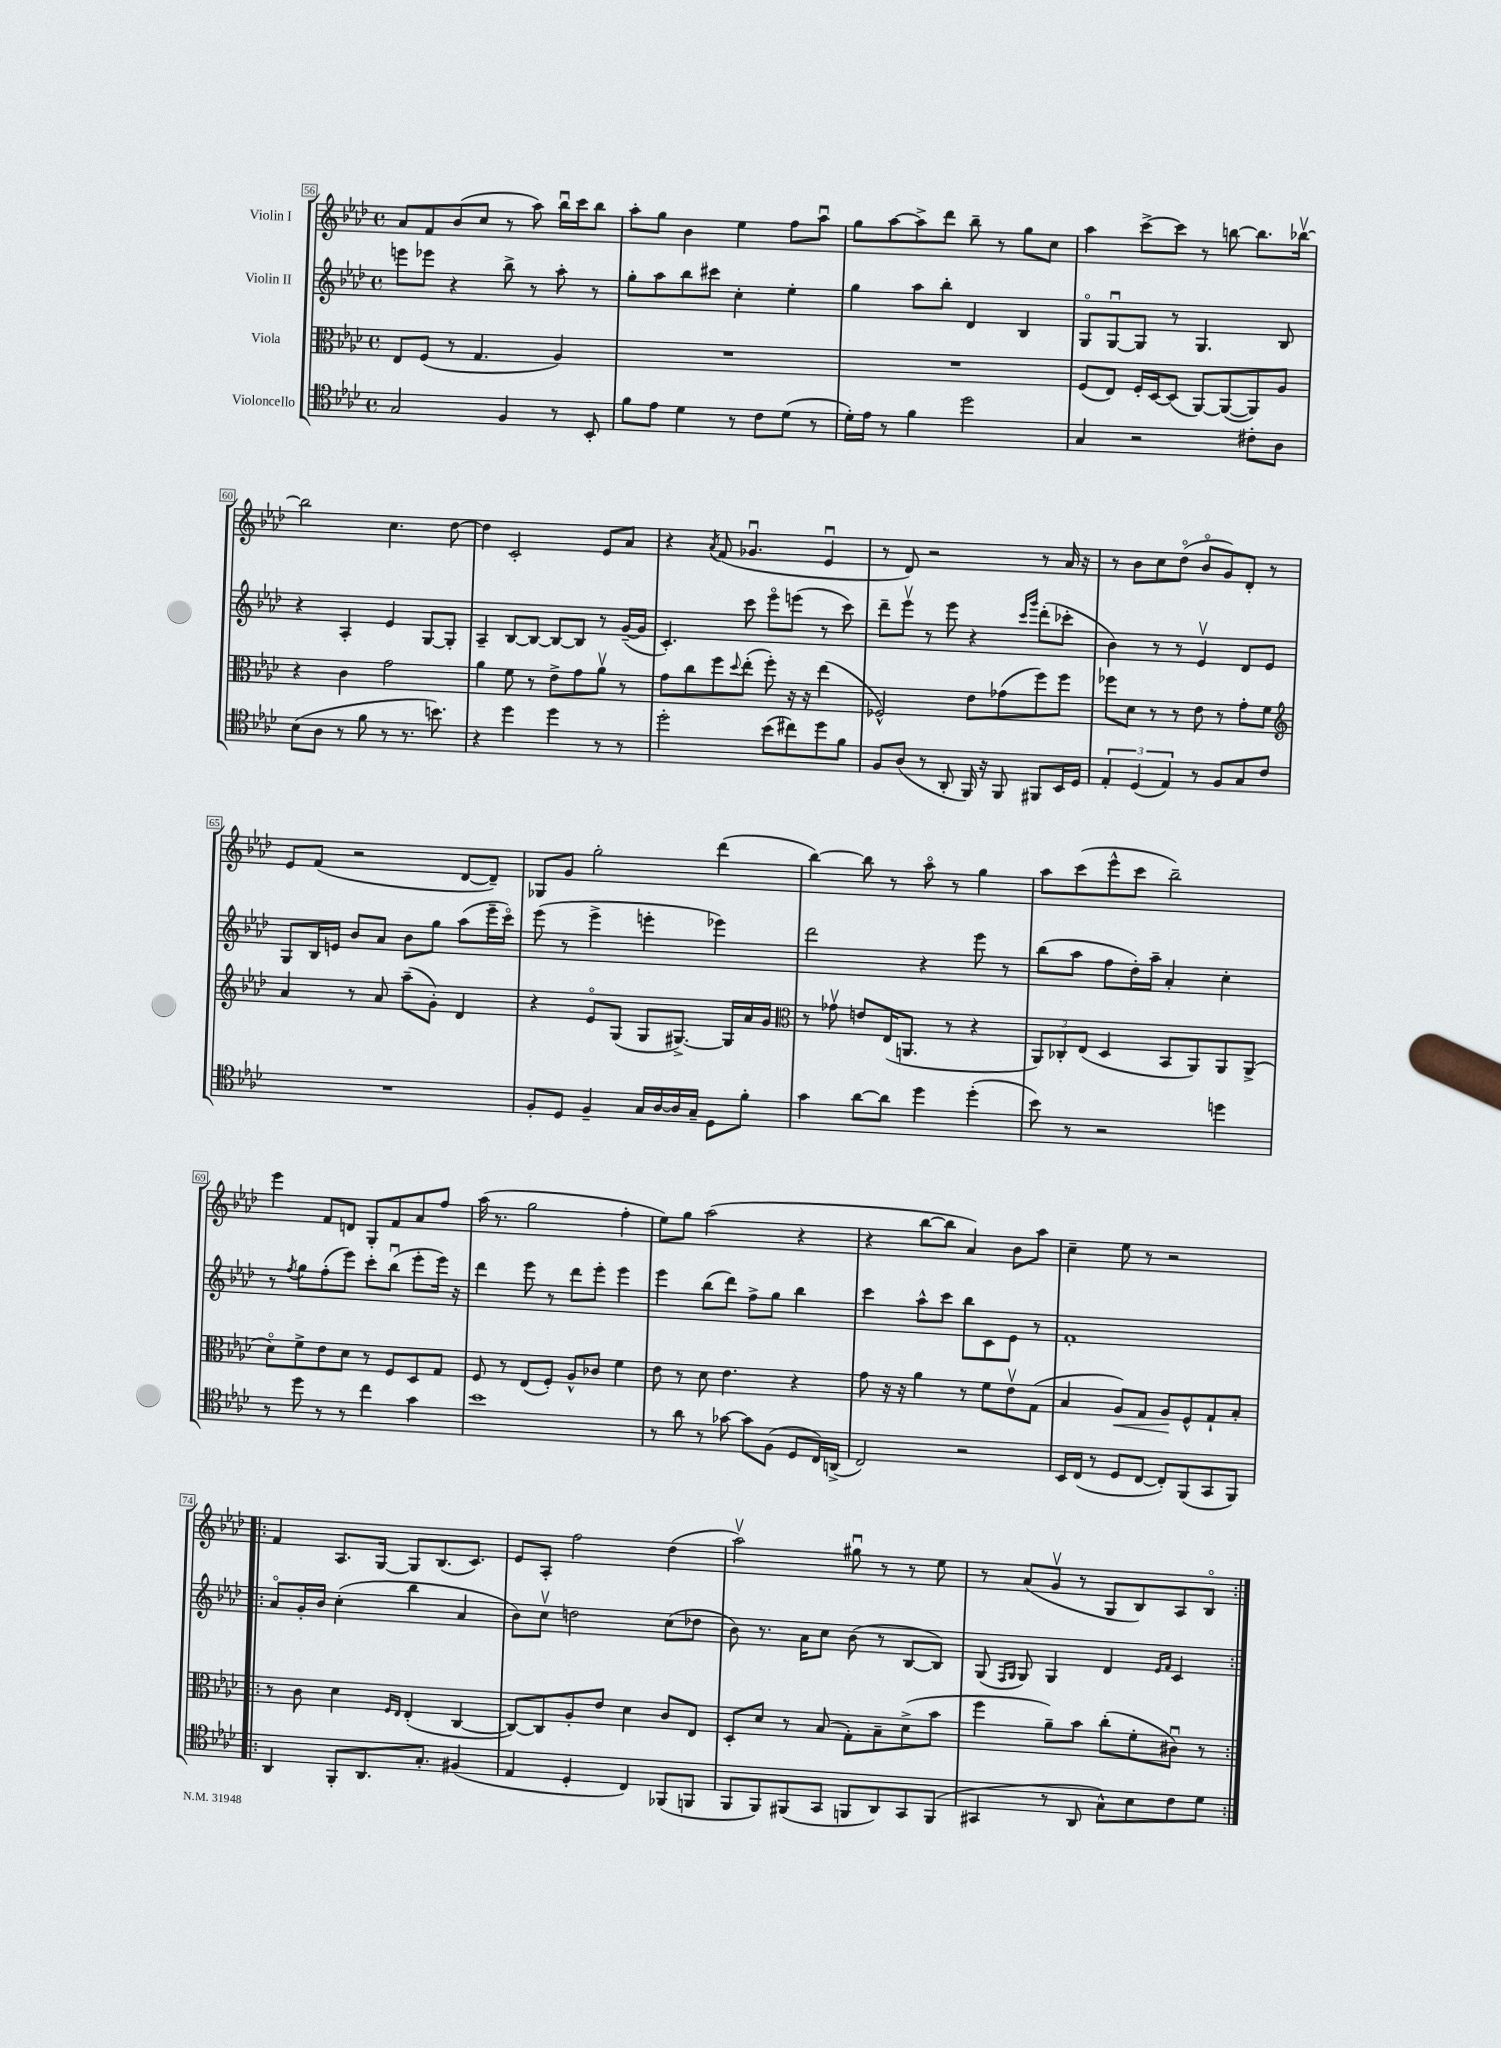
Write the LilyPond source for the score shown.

<<
\new StaffGroup <<
\new Staff = "s0" \with { instrumentName = "Violin I" } {
    \clef treble \key aes \major \defaultTimeSignature \time 4/4
    aes'8 f'8 bes'8( c''8 r8 aes''8) bes''16\downbow c'''16 bes''8 |
    aes''8-. g''8 bes'4 ees''4 f''8 aes''8\downbow |
    g''8 aes''8~ aes''8-> des'''8 bes''8-- r8 g''8 c''8 |
    aes''4 c'''8~-> c'''8 r8 b''8~ b''8. bes''16~\upbow |
    bes''2 c''4. des''8~ |
    des''4 c'2-. ees'8 aes'8 |
    r4 \acciaccatura { aes'8 } f'8( ges'4.\downbow ees'4\downbow |
    r8 des'8) r2 r8 aes'16 r16 |
    r8 bes'8 c''8 des''8\flageolet( bes'8\flageolet g'8) des'8-. r8 |
    ees'8 f'8( r2 des'8~ des'8--) |
    ges8 g'8 g''2-. des'''4( |
    bes''4~) bes''8 r8 aes''8\flageolet r8 g''4 |
    aes''8 c'''8( ees'''8-^ c'''8 bes''2--) |
    ees'''4 f'8 d'8 g8-. f'8 aes'8 f''8 |
    aes''16( r8. g''2 f''4-. |
    ees''8) g''8 aes''2( r4 |
    r4 bes''8~ bes''8 aes'4) bes'8 aes''8 |
    c''4-- ees''8 r8 r2 |
    \repeat volta 2 { f'4 aes8. g16~ g8 bes8.( c'8.) |
    ees'8 aes8-. f''2 des''4( |
    aes''2\upbow) gis''8\downbow r8 r8 ees''8 |
    r8 aes'8( g'8\upbow r8 g8 bes8) aes8 bes8\flageolet | }
}
\new Staff = "s1" \with { instrumentName = "Violin II" } {
    \clef treble \key aes \major \defaultTimeSignature \time 4/4
    e'''8 ees'''8 r4 bes''8-> r8 aes''8-. r8 |
    g''8-. aes''8 bes''8 cis'''8 c''4-. ees''4-. |
    g''4 aes''8 bes''8-. des'4 bes4 |
    g8\flageolet g8~\downbow g8 r8 g4. bes8 |
    r4 aes4-. ees'4 g8~ g8-. |
    aes4-- bes8~ bes8~ bes8~ bes8 r8 g'16~--( g'16 |
    c'4.-.) c'''8 ees'''8\flageolet e'''8( r8 c'''8) |
    des'''8-- ees'''8\upbow r8 ees'''8 r4 \grace { c'''16 g'''16 } des'''8-.( ces'''8-. |
    bes'4) r8 r8 ees'4\upbow des'8 ees'8 |
    g8 bes16 e'16 bes'8 aes'8 bes'8 g''8 aes''8( ees'''16-- c'''16\flageolet) |
    ees'''8( r8 ees'''4-> e'''4-. ees'''4) |
    des'''2 r4 ees'''8 r8 |
    bes''8( aes''8 f''8 des''16-.) aes''16-- aes'4-. c''4-. |
    r8 \acciaccatura { f''8 } g''8 f''8-.( ees'''8) c'''8-. bes''8\downbow( ees'''8-. ees'''16) r16 |
    des'''4 ees'''8 r8 des'''8 ees'''8-. ees'''4 |
    ees'''4 bes''8( des'''8) f''8-> g''8 bes''4 |
    c'''4 aes''8-^ c'''8 bes''8 c'8 ees'8 r8 |
    f'1-. |
    \repeat volta 2 { aes'8\flageolet g'16-. bes'16 c''4-.( bes''4 aes'4 |
    bes'8) c''8\upbow d''2 c''8( des''8 |
    bes'8) r8. aes'16 c''8 bes'8( r8 bes8~ bes8) |
    g8( \grace { f16 g16 } g8) g4 des'4 \grace { ees'16 f'16 } c'4 | }
}
\new Staff = "s2" \with { instrumentName = "Viola" } {
    \clef alto \key aes \major \defaultTimeSignature \time 4/4
    ees8 f8( r8 g4. aes4) |
    R1 |
    R1 |
    f8( ees8) f16-. des16~ des8( aes,8~) aes,8~( aes,8) aes8 |
    r4 c'4 g'2 |
    aes'4 f'8 r8 ees'8-> g'8 aes'8\upbow r8 |
    g'8 c''8 f''8 \appoggiatura { des''8 } ees''8-.( f''8-.) r16 r16 ees''4( |
    fes2-^) ees'8 ges'8( f''8) f''8 |
    fes''8 des'8 r8 r8 ees'8 r8 g'8-. f'8 |
    \clef treble aes'4 r8 aes'8 aes''8--( g'8-.) des'4 |
    r4 ees'8\flageolet g8( g8 gis8.~->) gis16 aes'16 g'16 |
    \clef alto r8 ges'8\upbow e'8 ees16( a,8. r8 r4 |
    \tuplet 3/2 { aes,8) ces8-. ees8( } des4 bes,8 aes,8) aes,8 aes,8->( |
    des'8\flageolet) f'8-> ees'8 des'8 r8 f8 des8 g8 |
    f8 r8 ees8( f8-.) aes8-^ ces'8 f'4 |
    ees'8 r8 des'8 ees'4. r4 |
    g'8 r16 r16 aes'4 r8 f'8 ees'8\upbow g8( |
    bes4 aes8\<) g8 aes8\! f8-^ g8-! bes8-. |
    \repeat volta 2 { r8 c'8 des'4 \grace { f16 ees16 } ees4-.( c4~ |
    c8~) c8 aes8-. ees'8 des'4 c'8 ees8 |
    des8-. des'8 r8 bes8( g8-.) bes8-- des'8->( bes'8 |
    f''4 aes'8--) bes'8 c''8-.( f'8-. cis'8\downbow) r8 | }
}
\new Staff = "s3" \with { instrumentName = "Violoncello" } {
    \clef tenor \key aes \major \defaultTimeSignature \time 4/4
    g2 f4 r8 bes,8-. |
    f'8 ees'8 des'4 r8 c'8 des'8( r8 |
    des'16-.) ees'16 r8 f'4 des''2 |
    g4 r2 cis'8-. aes8 |
    bes8( aes8 r8 f'8 r8 r8. b'8.) |
    r4 des''4 des''4 r8 r8 |
    des''2-. bes'8( cis''8) des''8 f'8 |
    f8 aes8( r8 aes,8-. f,16) r16 f,8 fis,8 bes,16 des16 |
    \tuplet 3/2 { ees4-. des4( ees4) } r8 f8 g8 c'8 |
    R1 |
    f8-. des8 f4-- g16 aes16~ aes16 g16-- des8 f'8-. |
    g'4 aes'8~ aes'8 des''4 des''4-.( |
    bes'8) r8 r2 d''4 |
    r8 des''8 r8 r8 c''4 g'4 |
    bes'1 |
    r8 aes'8 r8 ges'8~ ges'8 f8( des8 c16) a,16->( |
    c2) r2 |
    bes,16 c16( r8 des8 c8~ c8-.) f,8( g,8 f,8) |
    \repeat volta 2 { aes,4 f,8-. aes,8. g8.-. fis4( |
    ees4 des4-. c4) fes,8( f,8 |
    f,8 f,8) fis,8( g,8 f,8 aes,8) g,8 f,8( |
    gis,4 r8 aes,8 g8-^) bes8 c'8 des'8 | }
}
>>
>>
\layout { \context { \Score currentBarNumber = #56 \override BarNumber.stencil = #(make-stencil-boxer 0.1 0.3 ly:text-interface::print) } }
